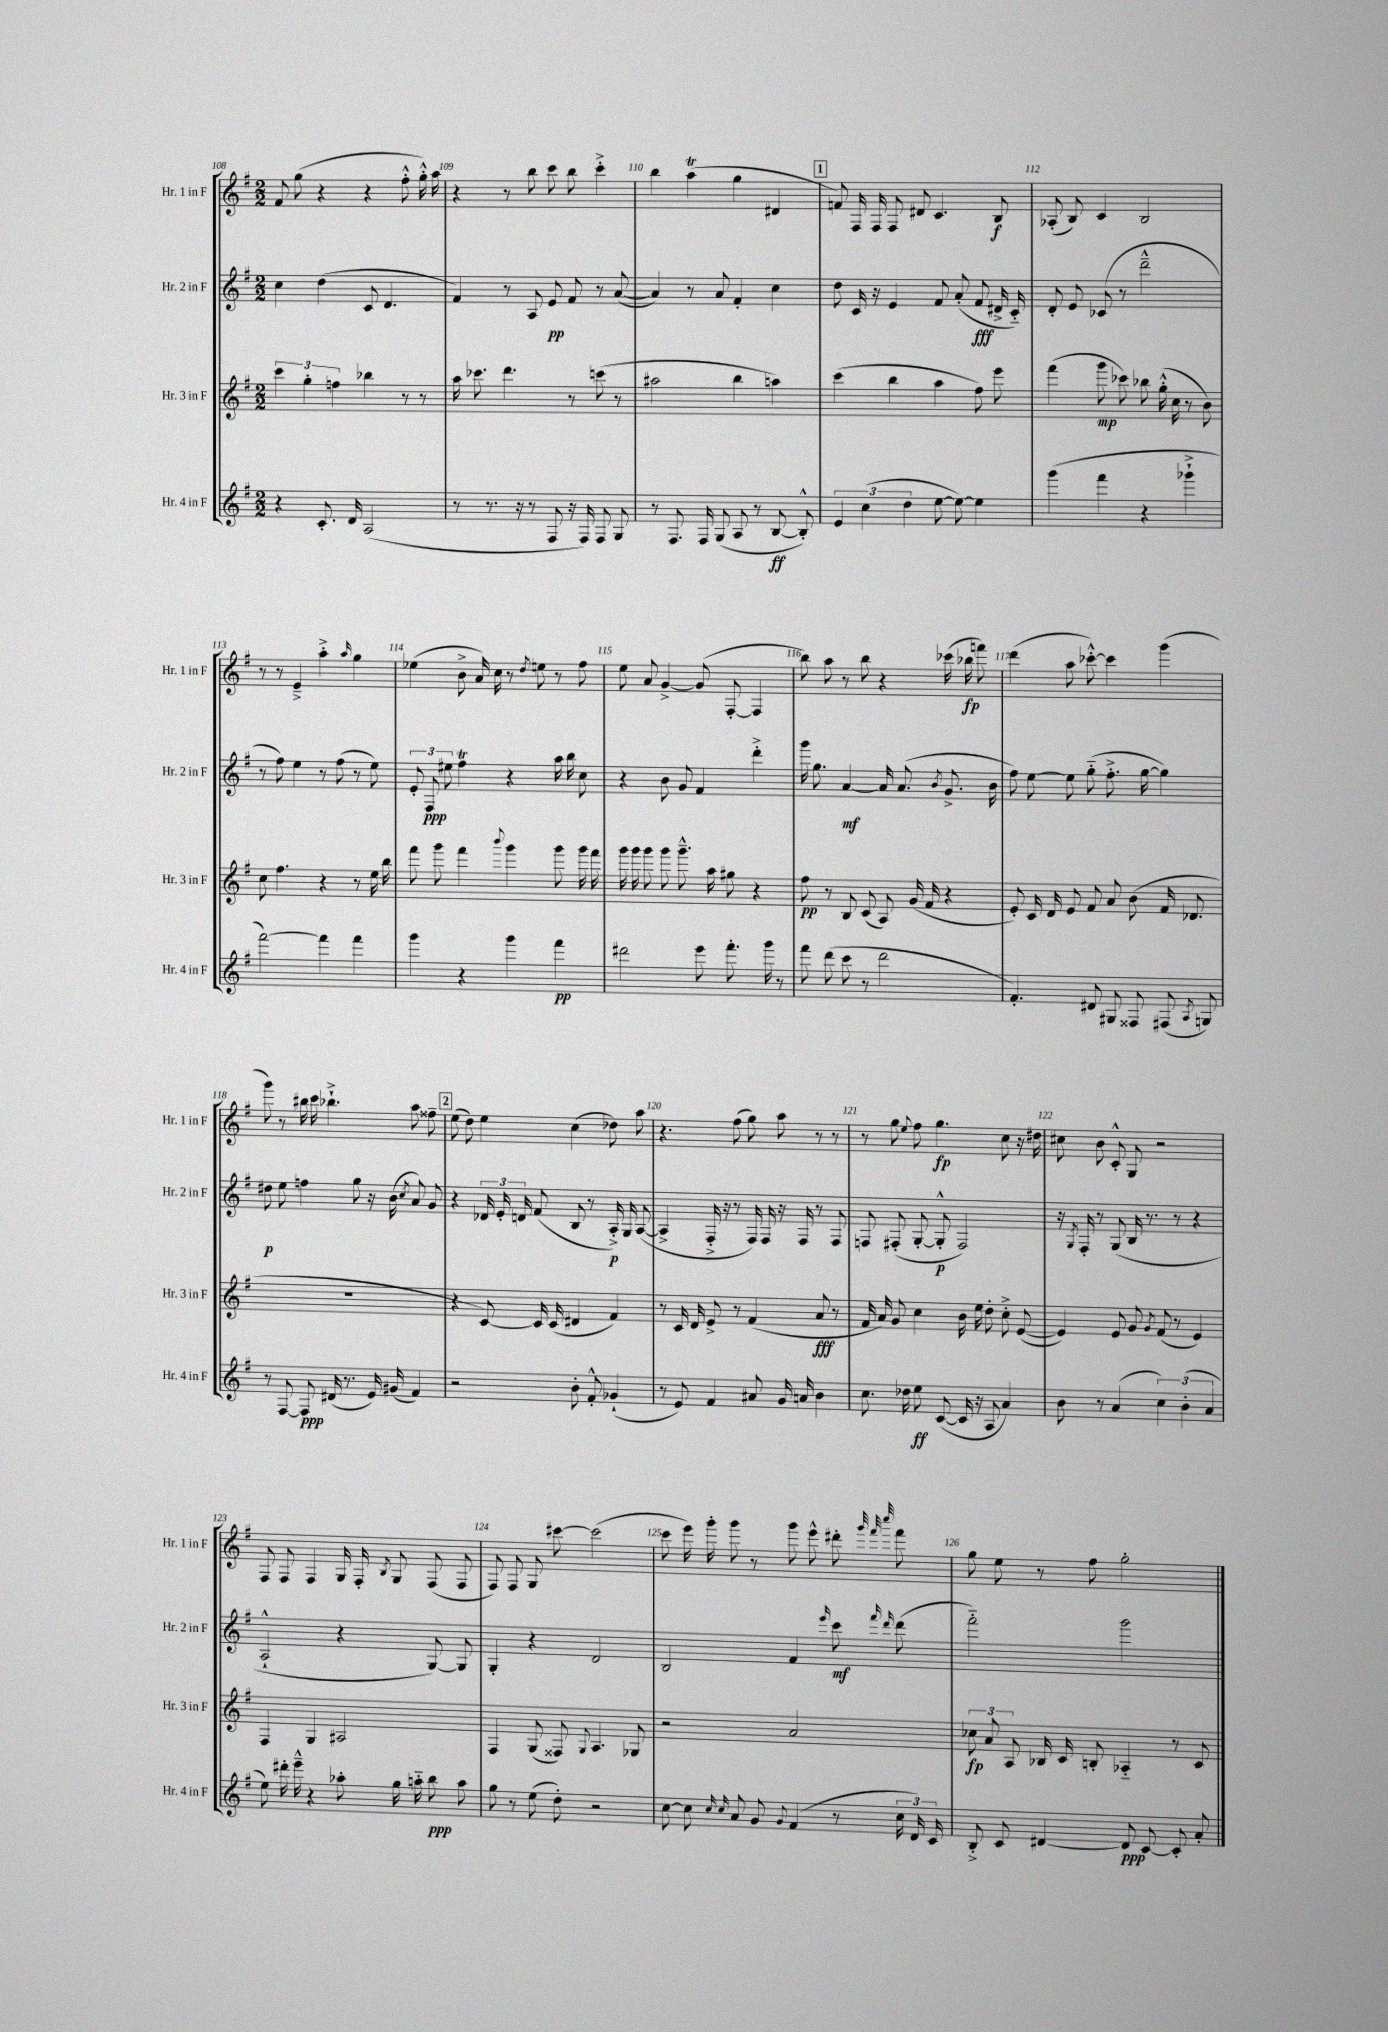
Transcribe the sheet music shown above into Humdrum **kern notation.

**kern	**kern	**kern	**kern
*staff4	*staff3	*staff2	*staff1
*clefG2	*clefG2	*clefG2	*clefG2
*k[f#]	*k[f#]	*k[f#]	*k[f#]
*M2/2	*M2/2	*M2/2	*M2/2
4r	6ccc	4cc	8f#
.	.	.	(8gg
.	6gg'	.	.
8.c'	.	(4dd	4r
.	6ff	.	.
16d	.	.	.
(2A	4bb-	8c	4r
.	.	4.d	.
.	8r	.	8ff#'^^
.	8r	.	16gg'^^)
.	.	.	16aa
=	=	=	=
8r	16aa	4f#)	4r
.	8.ccc-	.	.
8.r	.	.	.
.	4.ddd	8r	8r
16r	.	.	.
8r	.	8A	8bb
8F#	.	8e	8ccc
16r	8r	8f#	8bb
16F#)	.	.	.
8F#	(8ccc	8r	4ccc'^
8G	8r	([8a	.
=	=	=	=
8r	2aa#	4a])	4bb
8.F#	.	.	.
.	.	8r	(4aa
16F#	.	.	.
(8G	.	8a	.
8A	4bb	4f#'	4gg
8r	.	.	.
[8B	4aa)	4cc	4d#
8B'^^])	.	.	.
=	=	=	=
6e	(4ccc	8dd	8f)
.	.	16c	16F#
(6cc	.	.	.
.	.	16r	16F#
.	4bb	4e	8F#
6dd	.	.	.
.	.	.	8d#
[8ee	4aa	8f#	4.c
8ee_)	.	(8a'	.
4ee]	8ff#)	8f#	.
.	8eee	16d#^	8B
.	.	16c'~)	.
=	=	=	=
(4ggg	(4fff#	8d'	(8A-'
.	.	8e	8B)
4fff#	8ggg	(8c-	4c
.	8ccc-)	8r	.
4r	8bb-	2ddd~^^	2B
.	(16gg'^^	.	.
.	16cc	.	.
4ggg-`^	8r	.	.
.	8b)	.	.
=	=	=	=
[2fff#)	8cc	8r	8r
.	4.ff#	8ff#)	8r
.	.	4ee	4e~^
4fff#]	4r	8r	4aa'^
.	.	(8ff#	.
.	.	.	16qqaa
4fff#	8r	8r	4gg
.	16ee	8ee)	.
.	16bb	.	.
=	=	=	=
4ggg	8fff#	12e'	(4ee-
.	.	12F#	.
.	8ggg	.	.
.	.	12ee#	.
4r	4fff#	4ff#	8b^
.	.	.	16a)
.	.	.	16cc
.	8qqbbb	.	.
4ggg	4ggg	4r	8r
.	.	.	8qdd
.	.	.	8ee
4fff#	8ggg	16aa	8r
.	.	16bb	.
.	16ggg	8cc	8ff#
.	16fff#	.	.
=	=	=	=
2ddd#	16ggg	4r	8ee
.	16ggg	.	.
.	8ggg	.	8a
.	8ggg	8b	[4g^
.	8.ggg~^^	8g	.
8eee	.	4f#	(8g]
.	16aa	.	.
8.fff#'	8gg#	.	[8F#'
.	4r	4ddd'^	4F#]
16ggg	.	.	.
8r	.	.	.
=	=	=	=
8fff#	8ff#	16ggg	8bb)
.	.	8.gg	.
(8ddd	8r	.	8aa
8ccc	8B	[4a	8r
8r	(8c	.	8bb
2ddd	8A)	16a]	4r
.	.	(8.a	.
.	(16g	.	.
.	16f#	.	.
.	.	8qb	.
.	4r	8.g^	(16ccc-
.	.	.	16bb-
.	.	.	8fff)
.	.	16b	.
=	=	=	=
4.f#')	8e')	8ff#)	(4ddd
.	16c	[8ee	.
.	16d	.	.
.	8e	8ee]	8aa
8d#	8f#	(8gg'~	[8ccc-'^^)
8G#	8a	8.ff#'^	4ccc-]
8F##	(8b	.	.
.	.	[16gg	.
(8F#	16f#	4gg])	(4ggg
.	8.d-	.	.
8qA	.	.	.
8G)	.	.	.
=	=	=	=
8r	1r	8dd#	8ggg)
[8F#	.	8ee	8r
8F#]	.	4ff	16bb#
.	.	.	16ccc
(16d#	.	.	4.bb-`^
8.r	.	.	.
.	.	8gg	.
16e)	.	16r	.
(16g#	.	(16b	.
.	.	8qcc	.
4f#)	.	8a)	8aa
.	.	8g	8ff##~
=	=	=	=
2r	4r	4r	(8ee
.	.	.	8dd)
.	[8c)	24d-	4ee
.	.	24e'	.
.	.	24d	.
.	16c]	(8f#	.
.	(16c	.	.
8b'	4d#	8B	(4cc
8f#'^^	.	8r	.
(4g-`	4f#)	16A'^)	8dd-)
.	.	16G	.
.	.	([8A	8aa
=	=	=	=
8r	8r	4A^]	4.r
8e)	16c	.	.
.	16d	.	.
4f#	8e^	16F#'^	.
.	.	16r	.
.	8r	8r	(8ff#
8a#	(4f#	16F#)	8gg)
.	.	16F#	.
16g	.	16r	8aa
16a	.	16F#	.
4b	8a	8r	8r
.	8r	8F#	8r
=	=	=	=
8.cc	16f#	8F	8r
.	16a)	.	.
.	8g	(8F#'	8gg
16dd-	.	.	.
.	.	.	8qqee
8ee	4cc	[8G'	8ff#
([8c	.	8G'^^]	4.gg
16c]	16b	2F#)	.
16r	16ee	.	.
8A	8dd'	.	.
4a)	8cc'^	.	8cc
.	([8e	.	16r
.	.	.	16dd#
=	=	=	=
8b	4e])	16r	8cc#
.	.	8qG	.
.	.	16F#'	.
8r	.	8r	8b
(4a	8e	(8G	8c'^^
.	8g	16B	8G
.	.	8.r	.
.	8qg	.	.
6cc)	(8f#	.	2r
.	8r	8r	.
(6b'	.	.	.
.	4e)	4r	.
6a	.	.	.
=	=	=	=
8ee)	4F#	2A`^^	8F#
16ddd#'	.	.	8F#
16eee~^^	.	.	.
4r	4G	.	4F#
8aa-'	2A#	4r	16G
.	.	.	16F#'
.	.	.	8qB
16gg	.	.	8G
16aa'~	.	.	.
8bb	.	[8G)	(8F#
8aa	.	8G]	8F#
=	=	=	=
8gg	4F#	4G'	8F#)
8r	.	.	8F#
(8ee	(8G	4r	8G
8dd')	8F##)	.	[8ccc#
.	8qqG	.	.
2r	4.A	2d	(2ccc#]
.	8G-	.	.
=	=	=	=
[8cc	2r	2B	8ccc
8cc]	.	.	16eee)
.	.	.	16ggg'
16qqcc	.	.	.
16qqcc	.	.	.
8a	.	.	8ggg
8g	.	.	8r
8qqg	.	.	.
(4f#	2a	4f#	8ggg
.	.	.	8eee^^
.	.	16qqeee	.
8r	.	8ccc	8ddd#'
.	.	.	32qqggg
.	.	16qqfff#	32qqfff#
.	.	16qqddd	32qqcccc
24cc	.	(8ddd	8fff#
24d)	.	.	.
24c	.	.	.
=	=	=	=
8B'^	12cc-	2fff#'~)	8gg
.	12a	.	.
8c	.	.	8ee
.	12A	.	.
[4d#	16B-	.	8r
.	16c	.	.
.	8B'	.	8ff#
8d#]	4A-'~	2ggg	2gg'
[8c	.	.	.
8c']	8r	.	.
8a'	8c	.	.
==	==	==	==
*-	*-	*-	*-
